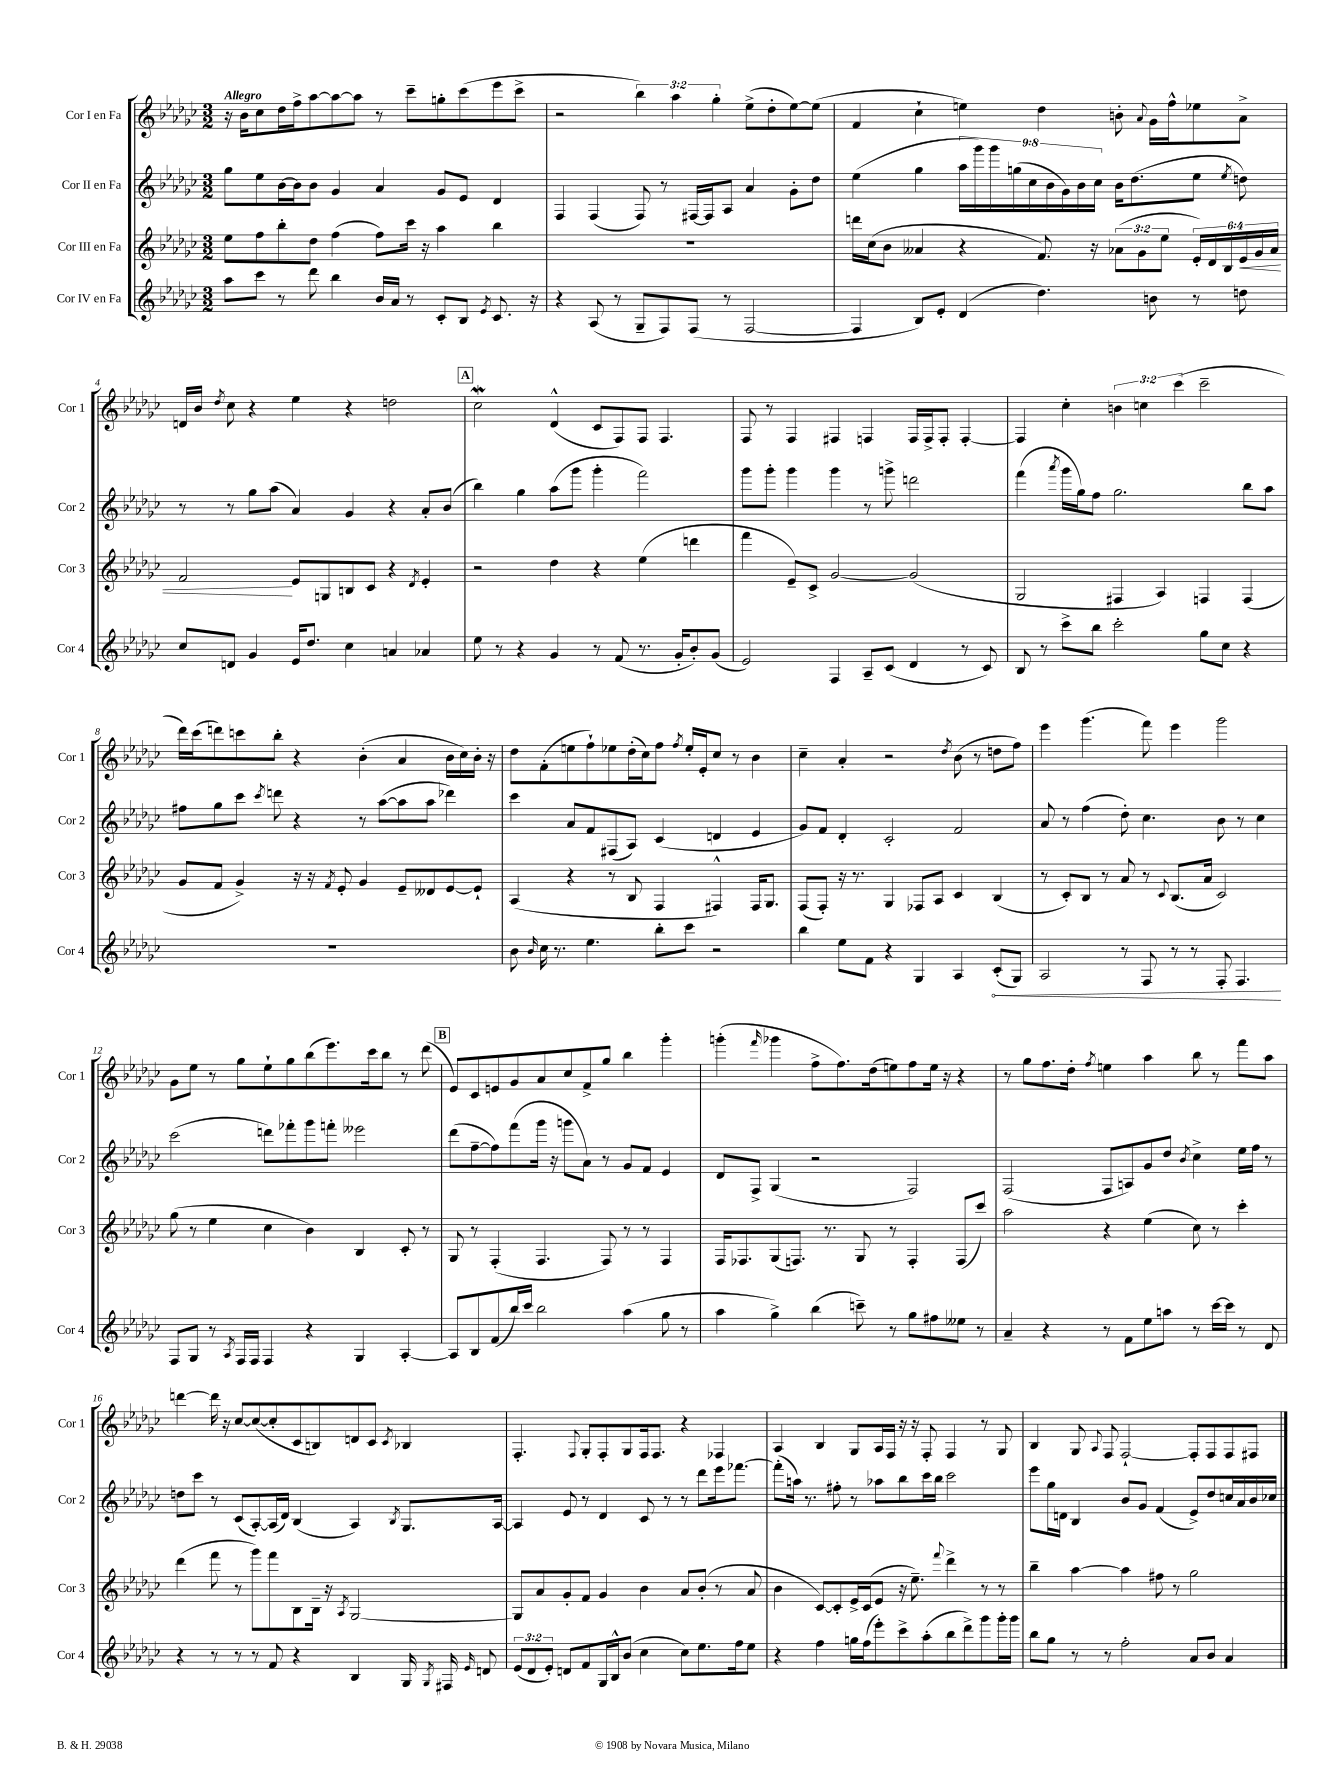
<<
\new StaffGroup <<
\new Staff = "s0" \with { instrumentName = "Cor I en Fa" shortInstrumentName = "Cor 1" } {
    \clef treble \key ges \major \numericTimeSignature \time 3/2 \override Staff.TupletNumber.text = #tuplet-number::calc-fraction-text \tempo "Allegro"
    \autoBeamOff r16 bes'16[ ces''8 des''16 f''16-> aes''8~ aes''8~ aes''8] r8 ces'''8[-- g''8-. ces'''8( ees'''8 ces'''8]-> |
    r2 \tuplet 3/2 { bes''4) aes''4 ges''4-. } ees''8[->( des''8-. ees''8~) ees''8]( |
    f'4 ces''4-! e''4) des''4 b'8-. \appoggiatura { aes'8 } ges'16[ f''16-^ ees''8 aes'8]-> |
    d'16[ bes'16] \acciaccatura { des''8 } ces''8 r4 ees''4 r4 d''2 |
    \mark \markup { \box "A" } ces''2\mordent des'4-^( ces'8[ f8) f8] f4. |
    f8 r8 f4 fis4 f4 f16[ f16-> f8]-. f4~-. |
    f4 ces''4-. \tuplet 3/2 { b'4 c''4 ces'''4( } ces'''2-- |
    des'''16[) ces'''16( d'''8) c'''8 bes''8]-. r4 bes'4-.( aes'4 bes'16[ ces''16) bes'16]-. r16 |
    des''8[ f'8-.( e''8 f''8-!) ees''8 des''16-.( ces''16) f''8] \acciaccatura { f''8 } ees''16[-. ees'16-. ces''8] r8 bes'4 |
    ces''4-- aes'4-. r2 \acciaccatura { des''8 } bes'8( r8 d''8[ f''8]) |
    ees'''4 ges'''4.( f'''8) ees'''4 ges'''2 |
    ges'8[ ees''8] r8 ges''8[ ees''8-! ges''8 bes''8( ees'''8.) ces'''16 bes''8] r8 des'''8( |
    \mark \markup { \box "B" } ees'8[) ces'8 e'8 ges'8 aes'8 ces''8 f'8-> ges''8] bes''4 ges'''4-. |
    g'''4-.( \grace { f'''16 } ges'''4 f''8[-> f''8.) des''16( e''8) f''8 e''16] r16 r4 |
    r8 ges''8[ f''8. des''16]-. \acciaccatura { f''8 } e''4 aes''4 bes''8 r8 f'''8[ aes''8] |
    d'''4~ d'''16 r16 ces''8[~ ces''8~( ces''8-. ces'8 b8) d'8 ces'8] \acciaccatura { ces'8 } bes4 |
    f4.-. \appoggiatura { f8 } ges8[-. f8-. ges8 f16 f8.] r4 fes4 |
    aes4 bes4 ges8[ aes16 f16] r16 r16 f8-. f4 r8 ges8 |
    bes4 ges8 \appoggiatura { aes8 } f8 f2~-! f8[-. f8 f8 fis8] \bar "|." |
}
\new Staff = "s1" \with { instrumentName = "Cor II en Fa" shortInstrumentName = "Cor 2" } {
    \clef treble \key ges \major \numericTimeSignature \time 3/2 \override Staff.TupletNumber.text = #tuplet-number::calc-fraction-text
    \autoBeamOff ges''8[ ees''8 bes'16~ bes'16 bes'8] ges'4 aes'4 ges'8[ ees'8] des'4 |
    f4 f4( f8) r8 fis16[~ fis16 aes8] aes'4 ges'8[-. des''8] |
    ees''4( ges''4 \tuplet 9/8 { aes''16[ ges'''16) ges'''16 g''16( ces''16 bes'16 ges'16) bes'16 ces''16] } bes'16[ des''8.( ees''8] \acciaccatura { ees''8 } d''8) |
    r8 r8 ges''8[ aes''8]( aes'4) ges'4 r4 aes'8[-. bes'8]( |
    \mark \markup { \box "A" } bes''4) ges''4 aes''8[( ges'''8] ges'''4-. f'''2) |
    ges'''8[ ges'''8]-. ges'''4 ges'''4 r8 g'''8-> d'''2 |
    f'''4( \acciaccatura { aes'''8 } ges'''16[ ges''16) f''8] ges''2. bes''8[ aes''8] |
    fis''8[ ges''8 ces'''8] \acciaccatura { ces'''8 } d'''8 r4 r8 aes''8[~( aes''8 aes''8] des'''4) |
    ces'''4 aes'8[ f'8 fis8( aes8]) ces'4( d'4 ees'4 |
    ges'8[) f'8] des'4-. ces'2-. f'2 |
    aes'8 r8 f''4( des''8-.) ces''4. bes'8 r8 ces''4 |
    ces'''2( d'''8[) fes'''8-. ges'''8 f'''8]-. eeses'''2 |
    \mark \markup { \box "B" } des'''8[( f''8~-- f''8) f'''8( ges'''16] r16 g'''8[ aes'8]) r8 ges'8[ f'8] ees'4 |
    des'8[ f8]-> ges4( r2 f2) |
    f2( f8[ a8) ges'8 des''8] \acciaccatura { bes'8 } ces''4-> ees''16[ f''16] r8 |
    d''8[ ces'''8] r8 ces'8[( aes8~-.) aes16( des'16]) bes4( aes4) \acciaccatura { bes8 } ges8.[ aes16]~ |
    aes4 ees'8 r8 des'4 ces'8 r8 r8 des'''8[ ees'''16 fes'''8.]~ |
    fes'''8[-.( a''16]) r8. fis''8-. r8 aes''8[ bes''8 ces'''16 bes''16] ces'''2 |
    ees'''8[ ges''16 d'16] bes4 bes'8[ ges'8] f'4( ees'8[->) des''8 c''16 aes'16 bes'16 ces''16] \bar "|." |
}
\new Staff = "s2" \with { instrumentName = "Cor III en Fa" shortInstrumentName = "Cor 3" } {
    \clef treble \key ges \major \numericTimeSignature \time 3/2 \override Staff.TupletNumber.text = #tuplet-number::calc-fraction-text
    \autoBeamOff ees''8[ f''8 bes''8-. des''8] f''4( f''8[) ces'''16] r16 aes''4 bes''4 |
    R1. |
    d'''16[ ces''16( bes'8] aeses'4 r4 f'8.) r16 \tuplet 3/2 { aes'8[( ges'8 ees''8] } \tuplet 6/4 { ees'16[-.) des'16 bes16 ees'16\< ges'16 aes'16] } |
    f'2\! ees'8[ g8 b8 ces'8] r4 \acciaccatura { des'8 } ees'4-. |
    \mark \markup { \box "A" } r2 des''4 r4 ees''4( d'''4 |
    f'''4 ees'8[--) ces'8]-> ges'2~ ges'2( |
    ges2 fis4 aes4) f4 f4( |
    ges'8[ f'8] ges'4->) r16 r16 \acciaccatura { f'8 } ees'8-. ges'4 ees'8[-- deses'8 ees'8~ ees'8]-! |
    aes4( r4 r8 bes8 f4 fis4-^) fis16[ ges8.] |
    f8[( f8]-.) r16 r8. ges4 fes8[ aes8] ces'4 bes4( |
    r8 ces'8[-.) bes8] r8 aes'8 r8 \appoggiatura { ces'8 } bes8.[( aes'16] ces'2) |
    ges''8( r8 ees''4 ces''4 bes'4) bes4 ces'8-. r8 |
    \mark \markup { \box "B" } ges8 r8 f4-.( f4. f8) r8 r8 f4 |
    f16[ fes8. ges8( f8.]) r8. ges8 r8 f4-. f8[( ces'''8]) |
    aes''2 r4 ees''4( ces''8) r8 ces'''4-. |
    des'''4( f'''8 r8 ges'''8[) f'''8 bes8 bes16]-- r16 \acciaccatura { aes8 } ges2~ |
    ges8[ aes'8 ges'8-. f'8] ges'4 bes'4 aes'8[ bes'8]-.( r8 aes'8 |
    bes'4 ces'8[~) ces'8-. ees'16-> ces'16( ees'8] r16 ees''8.--) \appoggiatura { f'''8 } des'''4-> r8 r8 |
    bes''4-- aes''4~ aes''4 fis''8 r8 ges''2 \bar "|." |
}
\new Staff = "s3" \with { instrumentName = "Cor IV en Fa" shortInstrumentName = "Cor 4" } {
    \clef treble \key ges \major \numericTimeSignature \time 3/2 \override Staff.TupletNumber.text = #tuplet-number::calc-fraction-text
    \autoBeamOff aes''8[ ces'''8] r8 des'''8 bes''4 bes'16[ aes'16] r8 ces'8[-. bes8] \acciaccatura { ees'8 } ces'8. r16 |
    r4 aes8( r8 ges8[-- f8) f8]( r8 f2~ |
    f4 bes8[) ees'8]-. des'4( des''4.) b'8 r8 d''8 |
    ces''8[ d'8] ges'4 ees'16[ des''8.] ces''4 a'4 aes'4 |
    \mark \markup { \box "A" } ees''8 r8 r4 ges'4 r8 f'8( r8. ges'16[-. bes'8-.) ges'8]( |
    ees'2) f4 aes8[-- ces'8]( des'4 r8 ces'8) |
    bes8 r8 ces'''8[-> bes''8] ces'''2-. ges''8[ ces''8] r4 |
    R1. |
    bes'8 \grace { bes'16 } ces''16 r8. ees''4. bes''8[-. ces'''8] r2 |
    bes''4 ees''8[ f'8] r4 ges4 aes4 \once \override Hairpin.circled-tip = ##t ces'8[-.\<( ges8]) |
    aes2 r8 f8 r8 r8 f8-. f4.\! |
    f8[ ges8] r8 \acciaccatura { aes8 } f16[ f16] f4 r4 ges4 aes4~-. |
    \mark \markup { \box "B" } aes8[ bes8 f'8( bes''16) ces'''16] bes''2 aes''4( ges''8 r8 |
    aes''4 ges''4->) bes''4( c'''8--) r8 ges''8[ fis''8 eeses''8] r8 |
    aes'4-- r4 r8 f'8[ ees''8 a''8] r8 ces'''16[~ ces'''16] r8 des'8 |
    r4 r8 r8 r8 f'8 r4 bes4 ges16 \acciaccatura { ges8 } fis16 \grace { ees'16 } d'8 |
    \tuplet 3/2 { ees'8[( des'8 ees'8]-.) } d'8[ f'8 ges16 bes16-^ bes'8]( ces''4 ces''8[) ees''8. f''16 ees''8] |
    r4 f''4 g''16[ f''16( ees'''8-.) ces'''8-> aes''8-.( bes''8 des'''8->) ges'''8 ges'''16-. ges'''16] |
    bes''8[ ges''8] r8 r8 f''2-. aes'8[ bes'8] aes'4 \bar "|." |
}
>>
>>
